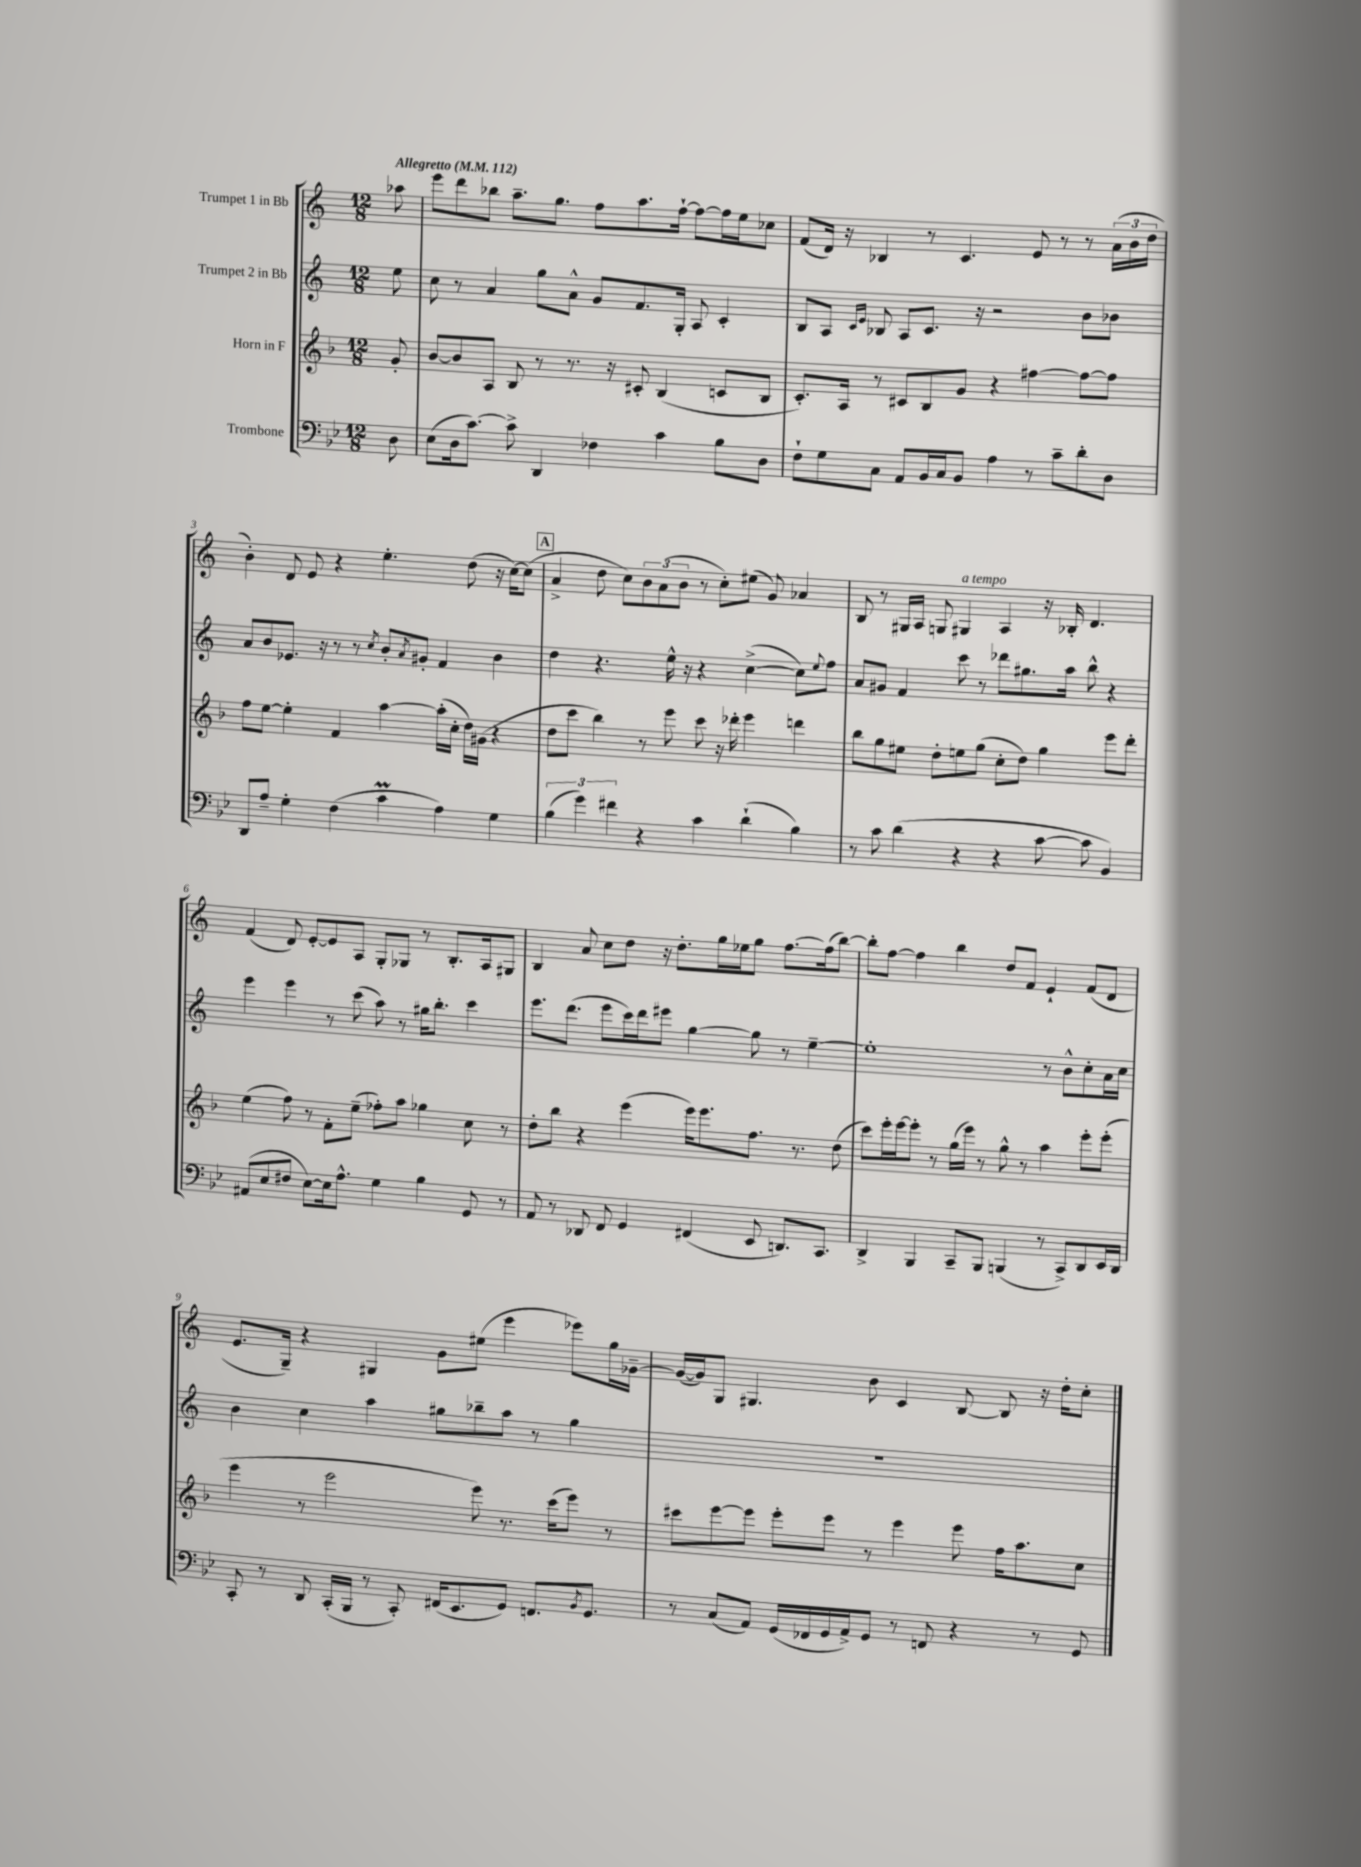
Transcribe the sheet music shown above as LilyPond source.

<<
\new StaffGroup <<
\new Staff = "s0" \with { instrumentName = "Trumpet 1 in Bb" } {
    \clef treble \key c \major \numericTimeSignature \time 12/8 \partial 8 \tempo "Allegretto" 4 = 112
    aes''8 |
    e'''8 d'''8 bes''8 a''8.-- g''8. f''8 a''8. f''16~-! f''8~ f''16 e''16 ces''8 |
    f'8( d'16) r16 bes4 r8 c'4. e'8 r8 r8 \tuplet 3/2 { a'16( b'16 d''16 } |
    b'4-.) d'8 e'8 r4 e''4.-. d''8( r16 c''16~) c''8( |
    \mark \markup { \box "A" } a'4-> d''8 c''8) \tuplet 3/2 { b'8 a'8( b'8 } r8 c''8-.) eis''8( g'8) aes'4 |
    b8 r8 gis16 a16 g8 gis4^\markup { \italic "a tempo" } a4 r16 bes16-. d'4. |
    f'4( d'8) e'8~-. e'8 a8 g8-. ges8 r8 b8.-. a16 gis8 |
    b4 a'8 c''8 d''8 r16 d''8.-. g''16 ees''16 g''8 f''8.~ f''16( b''8~) |
    b''8-. f''8~ f''4 b''4 d''8 f'8 e'4-! f'8( d'8 |
    e'8. g16--) r4 gis4 g'8 eis''8( e'''4 ees'''8) g''16 ges'16~-- |
    ges'16~( ges'16) g8 gis4. b'8 c'4 b8~ b8 r16 d''16-. c''8-. \bar "|." |
}
\new Staff = "s1" \with { instrumentName = "Trumpet 2 in Bb" } {
    \clef treble \key c \major \numericTimeSignature \time 12/8 \partial 8
    e''8 |
    c''8 r8 a'4 g''8 a'8-^ g'8 f'8. g16-. a8 c'4-. |
    b8 a8 \grace { c'16 e'16 } bes8 a8 c'8. r16 r2 b'8 bes'8 |
    a'8 b'8 ees'8. r16 r8 r8 \acciaccatura { c''8 } b'8-. \acciaccatura { a'8 } gis'8-. f'4 b'4 |
    \mark \markup { \box "A" } d''4 r4. e''16-^ r16 r4 c''4~->( c''8) \appoggiatura { e''8 } f''8 |
    a'8 gis'8 f'4 c'''8 r8 des'''8 gis''8. a''16 b''8-^ r4 |
    e'''4 e'''4 r8 c'''8( a''8) r8 gis''16 b''8.-. c'''4 |
    e'''8. d'''8.( e'''8 c'''16) d'''16 eis'''8 g''4~ g''8 r8 e''4~-- |
    e''1-. r8 b'8-^ c''8-. a'16 c''16 |
    b'4 c''4 a''4 gis''8 bes''8-- a''8 r8 gis''4 |
    R1. \bar "|." |
}
\new Staff = "s2" \with { instrumentName = "Horn in F" } {
    \clef treble \key f \major \numericTimeSignature \time 12/8 \partial 8
    g'8-. |
    bes'8~ bes'8 a8 bes8 r8 r8. r16 cis'8-. bes4( c'8 bes8 |
    c'8.-.) a16 r8 cis'8 bes8 g'8 r4 fis''4~ fis''8~ fis''8 |
    f''8 e''8~ e''4-. f'4 a''4~ a''16-.( c''16-. d''16) gis'16( r4 |
    \mark \markup { \box "A" } d''8 c'''8 bes''4) r8 e'''8 c'''8 r16 des'''16-. e'''4 d'''4 |
    bes''8 g''8 eis''8 d''8-. e''8 g''8( c''8-. d''8) g''4 e'''8 d'''8-. |
    e''4( f''8) r8 f'8-. e''8--( fes''8-.) a''8 ges''4 c''8 r8 |
    d''8-. bes''8 r4 e'''4( e'''16) e'''8. f''8. r8. d''8( |
    c'''8) e'''16-. e'''16~ e'''8-. r8 g''16( e'''16) r8 g''8-^ r8 a''4 e'''8-. e'''8-.( |
    e'''4 r8 e'''2 e'''8) r8. c'''16( e'''8) r8 |
    cis'''8 e'''8~ e'''8 e'''8-. e'''8 r8 e'''4 e'''8 f''16 a''8. c''8 \bar "|." |
}
\new Staff = "s3" \with { instrumentName = "Trombone" } {
    \clef bass \key bes \major \numericTimeSignature \time 12/8 \partial 8
    d8 |
    ees8( d16 c'8.~) c'8-> d,4 fes4 c'4 bes8 d8 |
    f8-! g8 c8 a,8 bes,16 c16 bes,8 a4 r8 c'8-- d'8-. d8 |
    d,8 a8-- g4-. f4( c'4\prall a4) g4 |
    \mark \markup { \box "A" } \tuplet 3/2 { bes4( g'4) fis'4 } r4 c'4 d'4-!( bes4) |
    r8 c'8 d'4( r4 r4 c'8~ c'8 bes,4) |
    ais,8( ees8 fis8 ees8~) ees16 a8.-^ g4 bes4 g,8 r8 |
    a,8 r8 des,8 f,8 g,4 fis,4( ees,8 d,8.) c,8. |
    d,4-> bes,,4 c,8-- bes,,8 b,,4( r8 c,8->) d,8 ees,16 d,16 |
    c,8-. r8 d,8 c,16-.( bes,,16 r8 c,8-.) fis,16( ees,8. g,8) f,8. \acciaccatura { bes,8 } g,8. |
    r8 c8( a,8) g,16( fes,16 g,16 a,16->) g,8 r8 f,8 r4 r8 g,8 \bar "|." |
}
>>
>>
